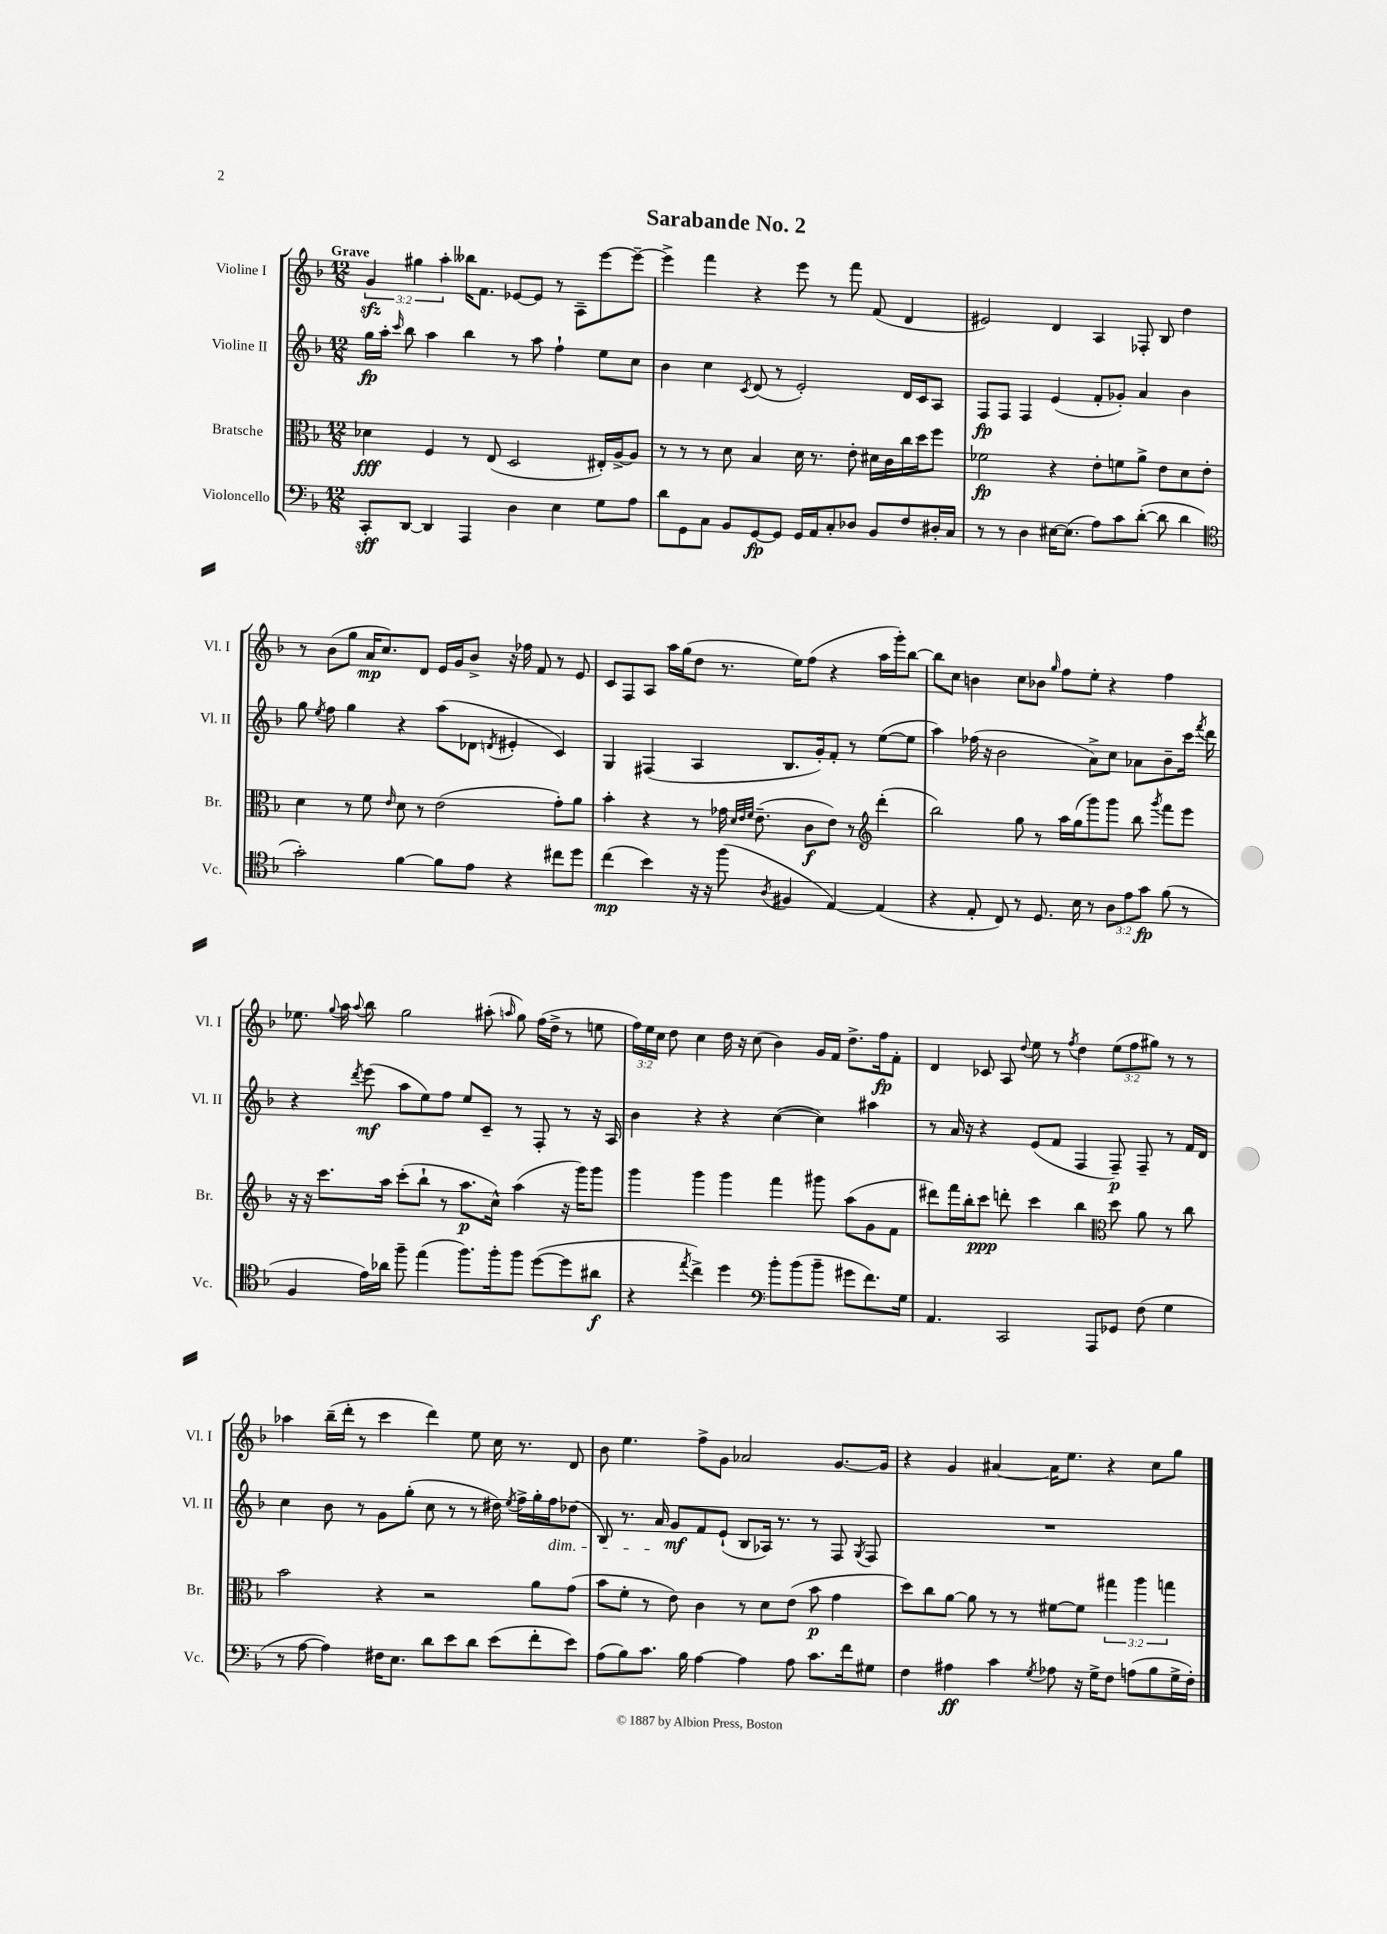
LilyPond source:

\header { title = "Sarabande No. 2" }
<<
\new StaffGroup <<
\new Staff = "s0" \with { instrumentName = "Violine I" shortInstrumentName = "Vl. I" } {
    \clef treble \key f \major \numericTimeSignature \time 12/8 \override Staff.TupletNumber.text = #tuplet-number::calc-fraction-text \tempo "Grave"
    \autoBeamOff \tuplet 3/2 { g'4\sfz gis''4 a''4-. } beses''16[ f'8.] ees'8[~ ees'8] r8 a8[-- e'''8~ e'''8]~-- |
    e'''4-> f'''4 r4 e'''8 r8 f'''8 f'8( d'4 |
    eis'2) d'4 a4 fes8-. bes8 d''4 |
    r8 bes'8[( g''8] a'16[\mp c''8.) d'8] e'16[ g'16 bes'8]-> r16 fes''16 f'8 r8 e'8 |
    c'8[ f8 a8] a''16[ g''16( d''8] r8. e''16[) f''8]( r4 a''16[ g'''16-.) bes''8]~ |
    bes''8[ c''8] b'4 c''8[ bes'8] \grace { g''16 } f''8[ e''8]-. r4 f''4 |
    ees''8. \appoggiatura { g''8 } a''16 \appoggiatura { a''8 } bes''8 g''2 ais''8-.( \grace { a''16 } g''8) f''16[( d''16]-> r8 e''8 |
    \tuplet 3/2 { f''16[) e''16 c''16] } d''8 c''4 d''16 r16 c''8( bes'4) g'16[ f'16] d''8.[-> f''16\fp f'8]-. |
    d'4 ces'8 a8 \appoggiatura { d''8 } e''8 r8 \acciaccatura { f''8 } d''4 \tuplet 3/2 { e''8[( f''8 gis''8]) } r8 r8 |
    aes''4 bes''16[--( d'''16]-. r8 c'''4 d'''4) e''8 c''16 r8. d'8 |
    bes'8 e''4. f''8[-> g'8] aes'2 g'8.[~ g'16] |
    r4 g'4 ais'4~ ais'16[ e''8.] r4 c''8[ g''8] \bar "|." |
}
\new Staff = "s1" \with { instrumentName = "Violine II" shortInstrumentName = "Vl. II" } {
    \clef treble \key f \major \numericTimeSignature \time 12/8
    \autoBeamOff g''16[\fp a''16]-. \grace { c'''16 } bes''8 a''4 bes''4 r8 a''8 f''4-! e''8[ c''8] |
    bes'4 c''4 \acciaccatura { c'8 } d'8( r8 e'2-.) d'16[ c'16 a8] |
    f8[\fp f8] f4 e'4( f'8[-. ges'8]-.) a'4 bes'4 |
    g''8 \acciaccatura { e''8 } f''8 g''4 r4 a''8[( des'8] \acciaccatura { d'8 } eis'4-. c'4) |
    g4 fis4( a4 bes8.[ g'16-.) f'8]-. r8 e''8[~( e''8] |
    a''4) fes''16( r16 bes'2 a'8[->) c''8] aes'8[ bes'8-- c'''16] \acciaccatura { f'''8 } d'''16 |
    r4 \acciaccatura { d'''8 } e'''8\mf( a''8[ e''8) f''8] e''8[ c'8]-- r8 f8-. r8 r16 a16 |
    bes'4 r4 r4 c''4~( c''4) ais''4 |
    r8 a'16 r16 r4 e'8[( f'8] f4 f8--\p) f8-- r8 f'16[ d'16] |
    c''4 bes'8 r8 g'8[ g''8]-.( c''8 r8 r8 dis''16) \acciaccatura { e''8 } f''16[-> g''16-. f''16\dim des''8]( |
    bes8) r8. a'16\! g'8[\mf f'8 e'8]-!( bes8[ aes16]) r8. r8 f8 \acciaccatura { g8 } f8 |
    R1. \bar "|." |
}
\new Staff = "s2" \with { instrumentName = "Bratsche" shortInstrumentName = "Br." } {
    \clef alto \key f \major \numericTimeSignature \time 12/8 \override Staff.TupletNumber.text = #tuplet-number::calc-fraction-text
    \autoBeamOff des'4\fff f4 r8 e8( d2 eis16[-.) a16~-> a8] |
    r8 r8 r8 d'8 bes4 d'16 r8. e'8-. dis'16[ c'16 c''16 d''16 f''8] |
    fes'2\fp r4 e'8[-. f'8 a'8]-> e'8[ d'8 e'8]-. |
    d'4 r8 f'8 \grace { e'16 } d'8 r8 e'2( g'8[-.) a'8] |
    bes'4-. r4 r8 ges'16 \grace { d'32[ e'32 f'32] } e'8.--( c'8[\f e'8]) r8 \clef treble d'''4-.( |
    bes''2) g''8 r8 a''16[ g''16( g'''8) g'''8] bes''8 \acciaccatura { g'''8 } f'''8[ e'''8] |
    r16 r16 c'''8.[ a''16] c'''8[-.( bes''8]-! r8 a''8.[\p c''16]-^) a''4( r16 g'''16[) g'''8] |
    g'''4 g'''4 g'''4 f'''4 gis'''8 a''8[( g'8 f'8] |
    dis'''8[) f'''16 bes''16-. c'''8]\ppp d'''8-. c'''4 bes''4 \clef alto d''8 a'8 r8 c''8 |
    bes'2 r4 r2 a'8[ g'8]( |
    bes'8[ f'8]-. r8 e'8) c'4 r8 d'8[ e'8]( bes'8\p g'4 |
    d''8[) c''8 a'8]~ a'8 r8 r8 fis'8[~ fis'8] \tuplet 3/2 { gis''4 a''4 g''4 } \bar "|." |
}
\new Staff = "s3" \with { instrumentName = "Violoncello" shortInstrumentName = "Vc." } {
    \clef bass \key f \major \numericTimeSignature \time 12/8 \override Staff.TupletNumber.text = #tuplet-number::calc-fraction-text
    \autoBeamOff c,8[-.\sff d,8]~ d,4 a,,4 d4 e4 g8[ a8] |
    d'8[ g,8 c8] bes,8[ g,8~\fp g,8] g,16[ a,16 c8-. des8] bes,8[ f8 dis16-. c16] |
    r8 r8 d4 eis16[~ eis8.]( a8[) c'8 d'8]~-.( d'8 d'4 |
    \clef tenor g'2-.) f'4~ f'8[ e'8] r4 cis''8[ d''8] |
    c''4\mp( bes'4) r16 r16 f''8( \acciaccatura { a8 } fis4 e4~) e4( |
    r4 e8-. c8) r8 d8. bes16 r8 \tuplet 3/2 { a8[ e'8 g'8]\fp } f'8( r8 |
    f4 e'16[) aes'16] f''8-- e''4( f''8.[) f''16-. f''8] d''8[~( d''8 ais'8]\f |
    r4 \acciaccatura { e''8 } c''4->) d''4 \clef bass bes'8[-. bes'8( bes'8]-- gis'8[ f'8.) g16] |
    a,4. c,2 a,,8[ ges,8] f8( g4 |
    r8 a8~ a4) fis16[ e8.] d'8[ e'8 d'8] e'8[( f'8-. e'8]) |
    a8[( bes8) c'8.] bes16 a4~ a4 a8 c'8.[ f'16 gis8] |
    f4 ais4\ff c'4 \acciaccatura { g8 } aes8 r16 g16[-> f8] a8[( bes8 g16-> f16]-.) \bar "|." |
}
>>
>>
\layout { \context { \Score \remove "Bar_number_engraver" } }
